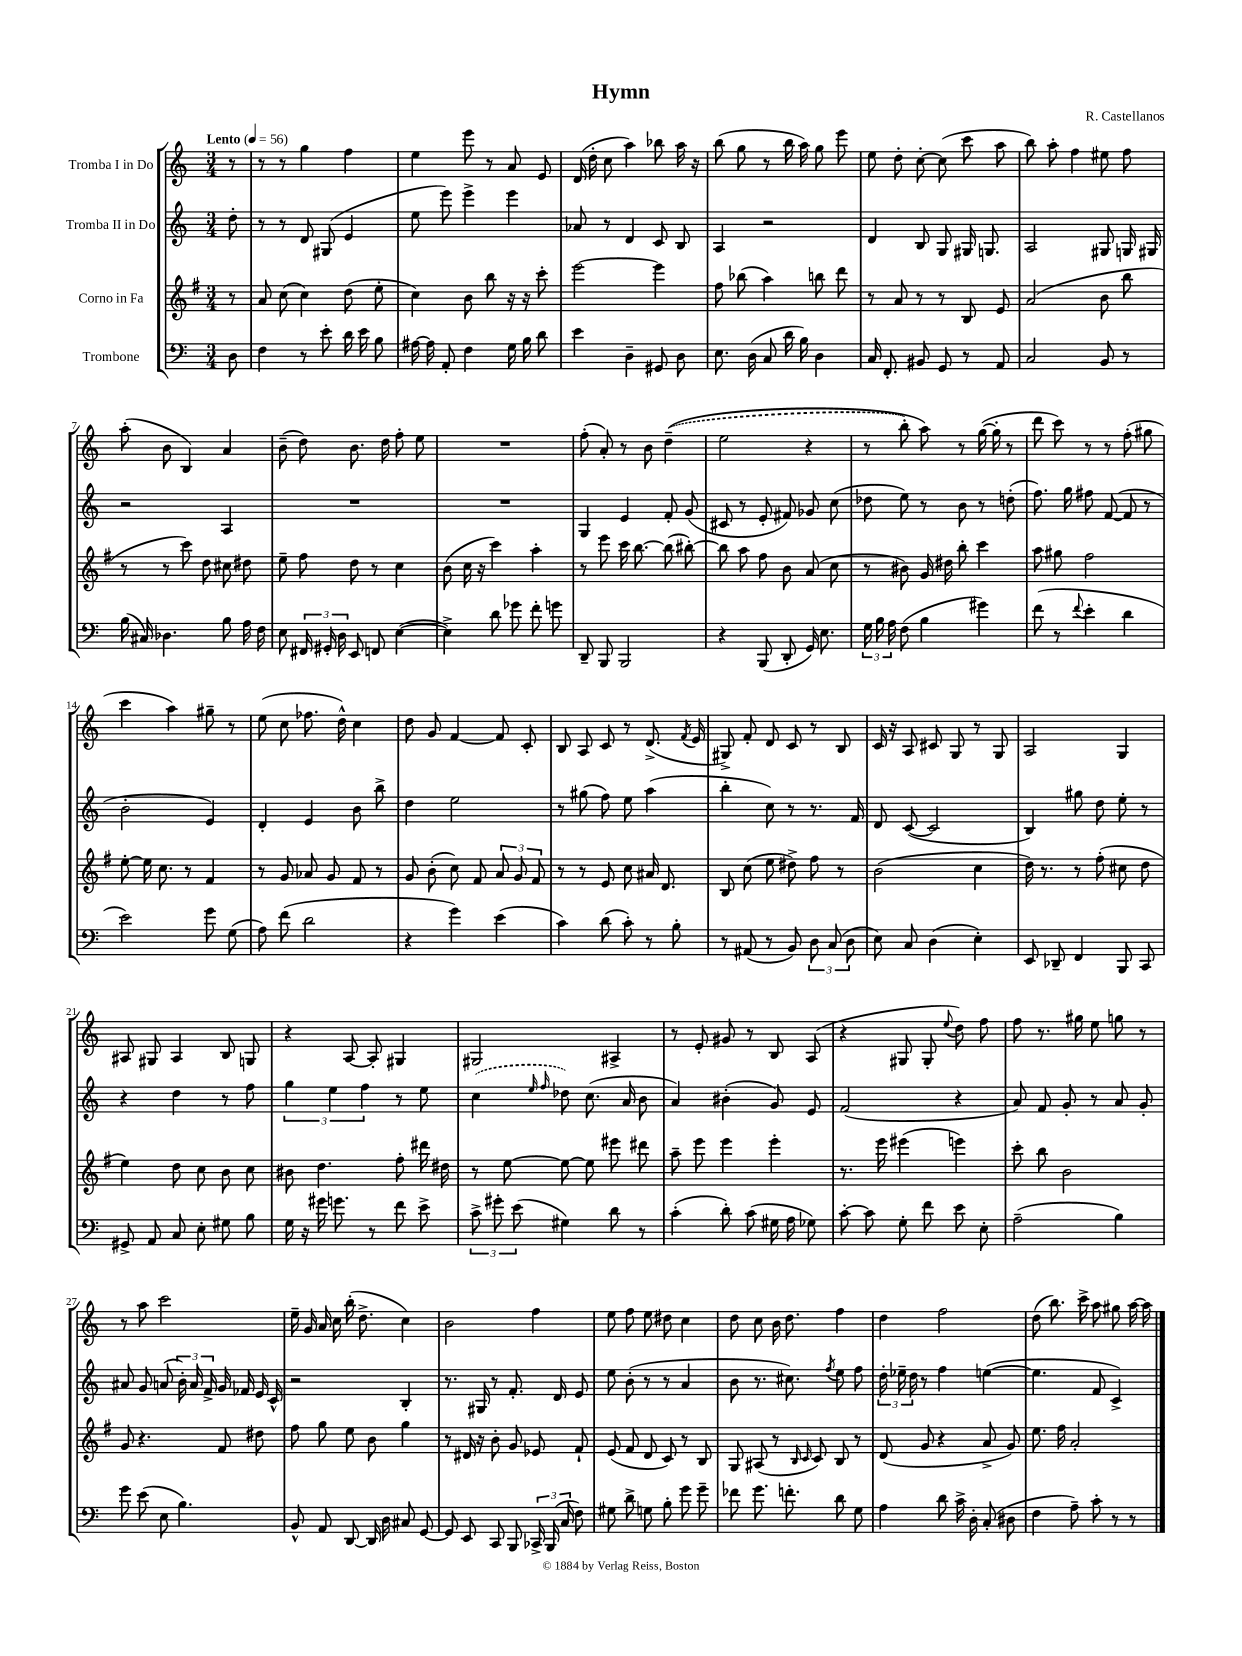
\header { title = "Hymn" composer = "R. Castellanos" }
<<
\new StaffGroup <<
\new Staff = "s0" \with { instrumentName = "Tromba I in Do" } {
    \clef treble \key c \major \numericTimeSignature \time 3/4 \partial 8 \tempo "Lento" 4 = 56
    \autoBeamOff r8 |
    r8 r8 g''4 f''4 |
    e''4 e'''8 r8 a'8 e'8 |
    d'16( d''16-. c''8 a''4) bes''8 a''16 r16 |
    b''8( g''8 r8 b''16 a''16) g''8 e'''8 |
    e''8 d''8-. c''8~-. c''8( c'''8 a''8 |
    b''8) a''8-. f''4 eis''8 f''8 |
    a''8-.( b'8 b4) a'4 |
    b'8--( d''8) b'8. d''16 f''8-. e''8 |
    R2. |
    f''8-.( a'8-.) r8 b'8 \once \slurDashed d''4--(\( |
    e''2 r4 |
    r8 b''8-.) a''8\) r8 g''16~( g''16-. r8 |
    d'''8 c'''8) r8 r8 f''8-.( gis''8 |
    c'''4 a''4) gis''8-- r8 |
    e''8( c''8 fes''8. d''16-^) c''4 |
    d''8 g'8 f'4~ f'8 c'8-. |
    b8 a8 c'8 r8 d'8.->( \acciaccatura { f'8 } e'16 |
    gis8->) f'8-. d'8 c'8 r8 b8 |
    c'16 r16 a8 cis'8 g8 r8 g8 |
    a2 g4 |
    ais8 gis8 ais4 b8 g8 |
    r4 a8~ a8-. gis4 |
    gis2 ais4-> |
    r8 e'8-. gis'8 r8 b8 a8( |
    r4 gis8 gis8-. \appoggiatura { e''8 } d''8) f''8 |
    f''8 r8. gis''16 e''8 g''8 r8 |
    r8 a''8 c'''2 |
    e''16-- g'16 a'16 c''16 b''16-.( d''8.-> c''4) |
    b'2 f''4 |
    e''8 f''8 e''8 dis''8 c''4 |
    d''8 c''8 b'16 d''8. f''4 |
    d''4 f''2 |
    d''8( b''8.) c'''16-> a''8 gis''8 a''16~ a''16 \bar "|." |
}
\new Staff = "s1" \with { instrumentName = "Tromba II in Do" } {
    \clef treble \key c \major \numericTimeSignature \time 3/4 \partial 8
    \autoBeamOff d''8-. |
    r8 r8 d'8 gis8( e'4 |
    e''8 e'''8) e'''4-> e'''4 |
    aes'8 r8 d'4 c'8 b8 |
    a4 r2 |
    d'4 b8 g8 gis16 g8. |
    a2 gis8 g16 gis16 |
    r2 a4 |
    R2. |
    R2. |
    g4 e'4 f'8-. g'8( |
    cis'8 r8 e'8-. fis'8) ges'8 c''8( |
    des''8 e''8) r8 b'8 r8 d''8-.( |
    f''8.) g''16 fis''8 f'8~( f'8 r8 |
    b'2-. e'4) |
    d'4-. e'4 b'8 b''8-> |
    d''4 e''2 |
    r8 gis''8( f''8) e''8 a''4( |
    b''4-. c''8) r8 r8. f'16 |
    d'8 c'8~( c'2 |
    b4) gis''8 d''8 e''8-. r8 |
    r4 d''4 r8 f''8 |
    \tuplet 3/2 { g''4 e''4 f''4 } r8 e''8 |
    \once \slurDashed c''4( \grace { e''16 f''16 } des''8) c''8.( a'16 b'8 |
    a'4) bis'4-.( g'8) e'8 |
    f'2( r4 |
    a'8) f'8 g'8-. r8 a'8 g'8-. |
    ais'8 g'8 a'8( \tuplet 3/2 { b'16-.) a'16 f'16-> } g'16 fes'16 e'16 c'16-^ |
    r2 b4-. |
    r8. gis16 r8 f'8.-. d'16 e'8 |
    e''8 b'8-.( r8 r8 a'4 |
    b'8 r8. cis''8.) \acciaccatura { f''8 } e''8 f''8 |
    \tuplet 3/2 { d''16-. ees''16-- d''16 } r8 f''4 e''4~( |
    e''4. f'8 c'4->) \bar "|." |
}
\new Staff = "s2" \with { instrumentName = "Corno in Fa" } {
    \clef treble \key g \major \numericTimeSignature \time 3/4 \partial 8
    \autoBeamOff r8 |
    a'8 c''8( c''4) d''8( e''8-. |
    c''4) b'8 b''8 r16 r16 c'''8-. |
    e'''2~ e'''4 |
    fis''8 bes''8( a''4) b''8 d'''8 |
    r8 a'8 r8 r8 b8 e'8 |
    a'2( b'8 b''8 |
    r8 r8 c'''8) d''8 cis''8 dis''8 |
    e''8-- fis''8 d''8 r8 c''4 |
    b'8( c''16 r16 c'''4) a''4-. |
    r8 e'''8 c'''16 b''8.~ b''8( bis''8~-.) |
    bis''8 a''8 fis''8 b'8 a'8( c''8 |
    r8 bis'8) g'16 dis''16 b''8-. c'''4 |
    a''8 gis''8 fis''2 |
    e''8~-. e''16 c''8. r8 fis'4 |
    r8 g'8 aes'8 g'8 fis'8 r8 |
    g'8 b'8-.( c''8) fis'8 \tuplet 3/2 { a'8 g'8 fis'8 } |
    r8 r8 e'8 c''8 ais'16 d'8. |
    b8 c''8( e''8 dis''8->) fis''8 r8 |
    b'2( c''4 |
    d''16) r8. r8 fis''8-.( cis''8 d''8 |
    e''4) d''8 c''8 b'8 c''8 |
    bis'8 d''4. fis''8-. dis'''16 dis''16 |
    r8 e''8~ e''8~ e''8 eis'''8 dis'''8 |
    a''8-- e'''8 e'''4 e'''4-. |
    r8. e'''16 eis'''4( e'''4) |
    c'''8-. b''8 b'2 |
    g'8 r4. fis'8 dis''8 |
    fis''8 g''8 e''8 b'8 g''4 |
    r8 dis'16 r16 b'8-. g'8 ees'8 fis'8-! |
    e'8( fis'8 d'8 c'8) r8 b8 |
    g8 ais8( r8 \grace { b16 c'16 } c'8) b8 r8 |
    d'8( g'8 r4 a'8-> g'8) |
    e''8. fis''16 a'2-. \bar "|." |
}
\new Staff = "s3" \with { instrumentName = "Trombone" } {
    \clef bass \key c \major \numericTimeSignature \time 3/4 \partial 8
    \autoBeamOff d8 |
    f4 r8 e'8-. d'16 e'16 b8 |
    ais16~ ais16 a,8-. f4 g16 b16 d'8 |
    e'4 d4-- gis,8 d8 |
    e8. d16( c8 d'16 b16) d4 |
    c16 f,8.-. bis,8 g,8 r8 a,8 |
    c2 b,8 r8 |
    b16( cis16) des4. b8 a16 f16 |
    e8 \tuplet 3/2 { fis,16 gis,16-. d16 } e,8 f,8 e4~( |
    e4->) d'8 ges'8 f'8-. g'8 |
    d,8-- b,,8 b,,2 |
    r4 b,,8( d,8-. g,16) e8. |
    \tuplet 3/2 { g16 b16 a16 } f8( b4 gis'4) |
    f'8( r8 \appoggiatura { f'8 } e'4-. d'4 |
    e'2) g'8 g8( |
    a8) f'8( d'2 |
    r4 g'4) e'4( |
    c'4) d'8( c'8-.) r8 b8-. |
    r8 ais,8( r8 b,8) \tuplet 3/2 { d8 c8( d8 } |
    e8) c8 d4( e4-.) |
    e,8 des,8-- f,4 b,,8 c,8 |
    gis,8-> a,8 c8 e8-. gis8 b8 |
    g16 r16 gis'16 g'8. r8 f'8 e'8-> |
    \tuplet 3/2 { c'8-> gis'8-. e'8( } gis4) d'8 r8 |
    c'4-.( d'8-.) c'8( gis16 a16 ges8) |
    c'8~-. c'8 g8-. f'8 e'8 e8-. |
    a2--( b4) |
    g'8 e'8( e8 b4.) |
    b,8-^ a,8 d,8~ d,16 d16 cis8 g,8~ |
    g,8 e,8 c,8 b,,8 \tuplet 3/2 { ces,16-> b,,16( c16 } f8) |
    gis8 d'8-> g8 b8-. g'8 g'8-- |
    fes'8 g'8. f'8.-. d'8 g8 |
    a4 d'8 c'16-> d16-. c8-.( dis8 |
    f4 a8--) c'8-. r8 r8 \bar "|." |
}
>>
>>
